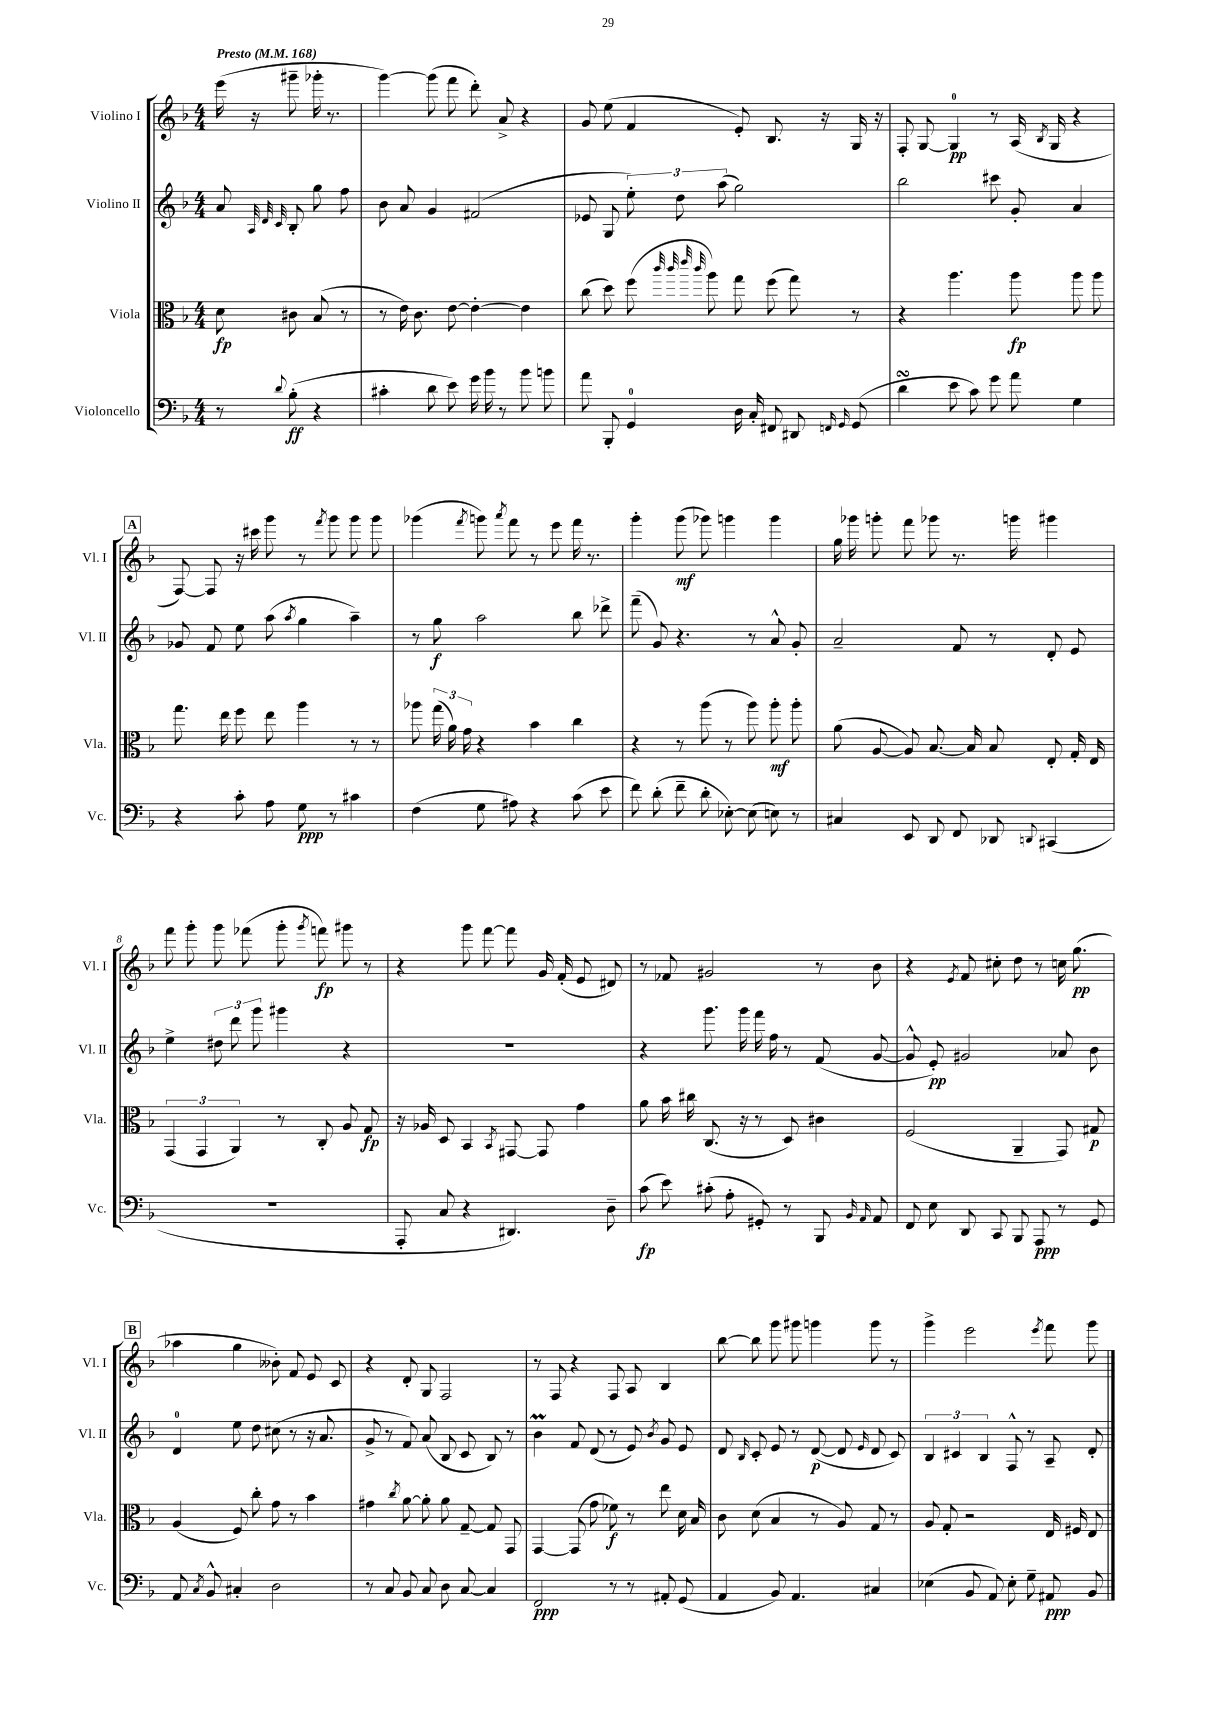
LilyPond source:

<<
\new StaffGroup <<
\new Staff = "s0" \with { instrumentName = "Violino I" shortInstrumentName = "Vl. I" } {
    \clef treble \key f \major \numericTimeSignature \time 4/4 \partial 2 \tempo "Presto" 4 = 168
    \autoBeamOff e'''16( r16 gis'''8-- ges'''16-. r8. |
    g'''4~) g'''8( f'''8 d'''8-.) a'8-> r4 |
    g'8 e''8( f'4 e'8-.) bes8. r16 g16 r16 |
    f8-. g8~ g4-0\pp r8 a16( \acciaccatura { bes8 } g16 r4 |
    \mark \markup { \box "A" } f8~) f8 r16 cis'''16 g'''8 r8 \acciaccatura { f'''8 } g'''8 g'''8 g'''8 |
    ges'''4( \acciaccatura { f'''8 } g'''8) \acciaccatura { a'''8 } f'''8 r8 e'''8 f'''16 r8. |
    g'''4-. g'''8\mf( ges'''8) g'''4 g'''4 |
    g''16 ges'''16 g'''8-. f'''8 ges'''8 r8. g'''16 gis'''4 |
    f'''8 g'''8-. g'''8 fes'''8( g'''8-. \acciaccatura { g'''8 } f'''8\fp) gis'''8 r8 |
    r4 g'''8 f'''8~ f'''8 g'16 f'16-.( e'8 dis'8) |
    r8 fes'8 gis'2 r8 bes'8 |
    r4 \acciaccatura { e'8 } f'8 cis''8-. d''8 r8 c''16 g''8.\pp( |
    \mark \markup { \box "B" } aes''4 g''4 beses'8-.) f'8 e'8 c'8 |
    r4 d'8-. g8 f2 |
    r8 f8 r4 f8 a8 bes4 |
    bes''8~ bes''8 g'''8 gis'''8 g'''4 g'''8 r8 |
    g'''4-> e'''2 \acciaccatura { e'''8 } f'''8 g'''8 \bar "|." |
}
\new Staff = "s1" \with { instrumentName = "Violino II" shortInstrumentName = "Vl. II" } {
    \clef treble \key f \major \numericTimeSignature \time 4/4 \partial 2
    \autoBeamOff a'8 \grace { a32 d'32 c'32 } bes8-. g''8 f''8 |
    bes'8 a'8 g'4 fis'2( |
    ees'8 g8 \tuplet 3/2 { e''8-.) d''8 a''8( } g''2) |
    bes''2 cis'''8 g'8-. a'4 |
    \mark \markup { \box "A" } ges'8 f'8 e''8 a''8( \acciaccatura { a''8 } g''4 a''4--) |
    r8 g''8\f a''2 bes''8 des'''8-> |
    f'''8--( g'8) r4. r8 a'8-^ g'8-. |
    a'2-- f'8 r8 d'8-. e'8 |
    e''4-> \tuplet 3/2 { dis''8 d'''8 g'''8 } gis'''4 r4 |
    R1 |
    r4 g'''8. g'''16 f'''16 f''16 r8 f'8( g'8~ |
    g'8-^ e'8-.\pp) gis'2 aes'8 bes'8 |
    \mark \markup { \box "B" } d'4-0 e''8 d''8 cis''8( r8 r16 a'8. |
    g'8-> r8 f'8) a'8( bes8 c'8 bes8) r8 |
    bes'4\prall f'8 d'8( r8 e'8) \acciaccatura { bes'8 } g'8 e'8 |
    d'8 \grace { bes16 } c'8-. e'8 r8 d'8~\p( d'8 \grace { e'16 } d'8 c'8) |
    \tuplet 3/2 { bes4 cis'4 bes4 } f8-^ r8 a8-- d'8-. \bar "|." |
}
\new Staff = "s2" \with { instrumentName = "Viola" shortInstrumentName = "Vla." } {
    \clef alto \key f \major \numericTimeSignature \time 4/4 \partial 2
    \autoBeamOff d'8\fp cis'8 bes8( r8 |
    r8 e'16) c'8. e'8~ e'4~-. e'4 |
    c''8( d''8) f''8( \grace { c'''32 c'''32 e'''32 c'''32 } a''8) g''8 f''8( g''8) r8 |
    r4 a''4. a''8\fp a''8 a''8 |
    \mark \markup { \box "A" } g''8. e''16 f''8 e''8 a''4 r8 r8 |
    aes''8 \tuplet 3/2 { g''16( a'16) g'16 } r4 bes'4 c''4 |
    r4 r8 a''8( r8 a''8) a''8-.\mf a''8-. |
    a'8( a8~ a8) bes8.~ bes16 bes8 e8-. g16-. e16 |
    \tuplet 3/2 { g,4( g,4 a,4) } r8 c8-. a8 g8\fp |
    r16 aes16 d8 bes,4 \acciaccatura { bes,8 } gis,8~ gis,8 g'4 |
    a'8 bes'16 cis''16 c8.( r16 r8 d8) cis'4 |
    f2( a,4-- g,8) gis8\p |
    \mark \markup { \box "B" } a4( f8) c''8-. g'8 r8 bes'4 |
    gis'4 \acciaccatura { c''8 } a'8~ a'8-. a'8 g8~-- g8 g,8 |
    g,4~ g,8( g'8 fes'8\f) r8 e''8 d'16 bes16 |
    c'8 d'8( bes4 r8 a8) g8 r8 |
    a8 g8-. r2 e16 fis16 e8 \bar "|." |
}
\new Staff = "s3" \with { instrumentName = "Violoncello" shortInstrumentName = "Vc." } {
    \clef bass \key f \major \numericTimeSignature \time 4/4 \partial 2
    \autoBeamOff r8 \appoggiatura { d'8 } bes8-.\ff( r4 |
    cis'4-. d'8 e'8) g'16 bes'16 r8 bes'8 b'8 |
    a'8 bes,,8-. g,4-0 d16 c16-. fis,8 dis,8 \grace { f,16 g,16 } g,8( |
    d'4\turn e'8 c'8) g'8 a'8 g4 |
    \mark \markup { \box "A" } r4 c'8-. a8 g8\ppp r8 cis'4 |
    f4( g8 ais8) r4 c'8( e'8 |
    f'8) d'8-.( f'8-- d'8-. ees8~-.) ees8( e8) r8 |
    cis4 e,8 d,8 f,8 des,8 \appoggiatura { d,8 } cis,4( |
    R1 |
    a,,8-. c8 r4 dis,4.) d8-- |
    c'8\fp( e'8) cis'8-.( a8-. gis,8-.) r8 bes,,8 \grace { bes,16 a,16 } a,8 |
    f,8 e8 d,8 c,8 bes,,8 a,,8\ppp r8 g,8 |
    \mark \markup { \box "B" } a,8 \acciaccatura { c8 } bes,8-^ cis4-. d2 |
    r8 c8 bes,8 c8 d8 c8~ c4 |
    f,2\ppp r8 r8 ais,8-. g,8( |
    a,4 bes,8) a,4. cis4 |
    ees4( bes,8 a,8) ees8-. g8-- ais,8\ppp bes,8 \bar "|." |
}
>>
>>
